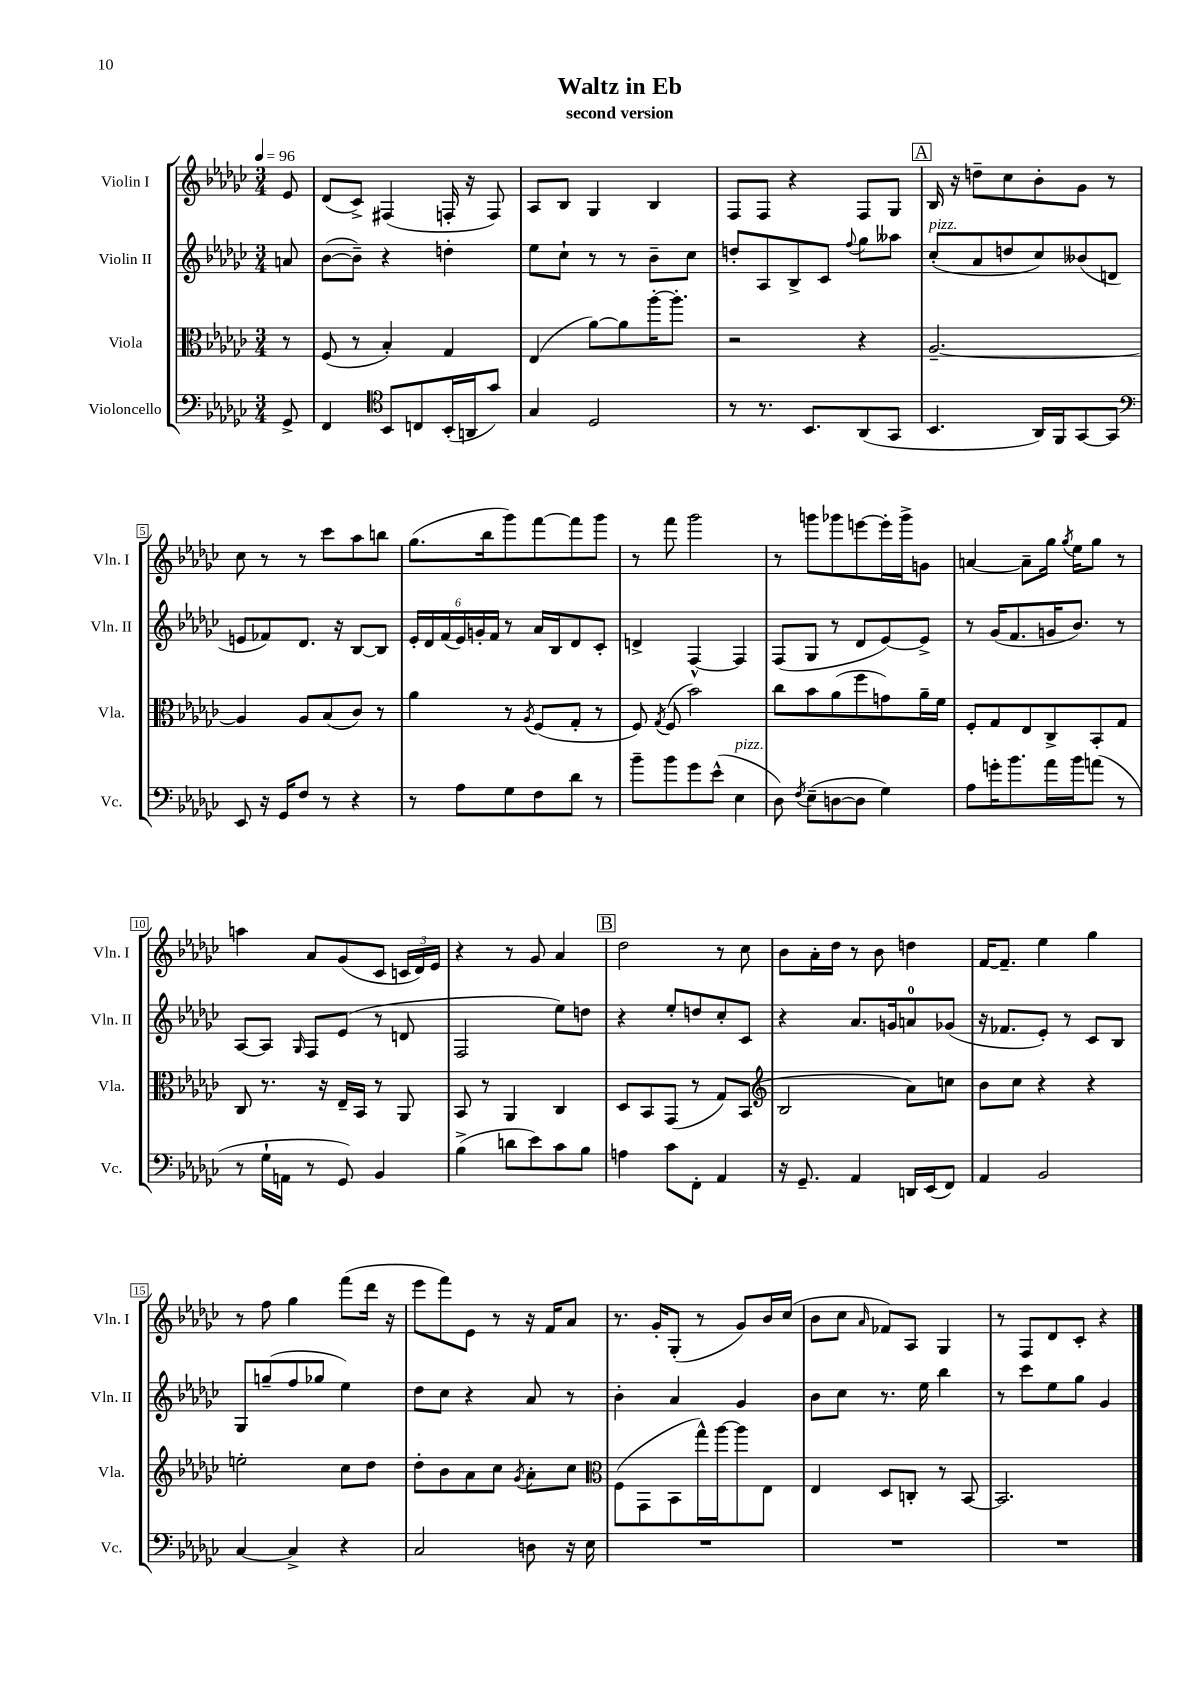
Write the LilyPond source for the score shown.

\header { title = "Waltz in Eb" subtitle = "second version" }
<<
\new StaffGroup <<
\new Staff = "s0" \with { instrumentName = "Violin I" shortInstrumentName = "Vln. I" } {
    \clef treble \key ges \major \numericTimeSignature \time 3/4 \partial 8 \tempo 4 = 96
    \autoBeamOff ees'8 |
    des'8[( ces'8]->) fis4( f16-. r16 f8) |
    aes8[ bes8] ges4 bes4 |
    f8[ f8] r4 f8[ ges8] |
    \mark \markup { \box "A" } bes16 r16 d''8[-- ces''8 bes'8-. ges'8] r8 |
    ces''8 r8 r8 ces'''8[ aes''8 b''8] |
    ges''8.[( bes''16 ges'''8) f'''8~ f'''8 ges'''8] |
    r8 f'''8 ges'''2 |
    r8 g'''8[ ges'''8 e'''8~ e'''16-. ges'''16-> g'8] |
    a'4~ a'8[-- ges''16] \acciaccatura { ges''8 } ees''16[ ges''8] r8 |
    a''4 aes'8[ ges'8( ces'8] \tuplet 3/2 { c'16[ des'16) ees'16] } |
    r4 r8 ges'8 aes'4 |
    \mark \markup { \box "B" } des''2 r8 ces''8 |
    bes'8[ aes'16-. des''16] r8 bes'8 d''4 |
    f'16[~ f'8.]-- ees''4 ges''4 |
    r8 f''8 ges''4 f'''8[( des'''16] r16 |
    ees'''8[ f'''8) ees'8] r8 r16 f'16[ aes'8] |
    r8. ges'16[-. ges8]-.( r8 ges'8[) bes'16 ces''16]( |
    bes'8[ ces''8] \grace { aes'16 } fes'8[) aes8] ges4 |
    r8 f8[ des'8 ces'8]-. r4 \bar "|." |
}
\new Staff = "s1" \with { instrumentName = "Violin II" shortInstrumentName = "Vln. II" } {
    \clef treble \key ges \major \numericTimeSignature \time 3/4 \partial 8
    \autoBeamOff a'8 |
    bes'8[~( bes'8]--) r4 d''4-. |
    ees''8[ ces''8]-! r8 r8 bes'8[-- ces''8] |
    d''8[-. aes8 bes8-> ces'8] \appoggiatura { f''8 } ges''8[ aeses''8] |
    \mark \markup { \box "A" } ces''8[-.^\markup { \italic "pizz." }( aes'8 d''8 ces''8) beses'8( d'8] |
    e'8[ fes'8) des'8.] r16 bes8[~ bes8] |
    \tuplet 6/4 { ees'16[-. des'16 f'16( ees'16) g'16-. f'16] } r8 aes'16[ bes16 des'8 ces'8]-. |
    d'4-> f4~-^ f4 |
    f8[( ges8] r8 des'8[ ees'8~) ees'8]-> |
    r8 ges'16[( f'8. g'16 bes'8.]) r8 |
    aes8[~ aes8] \grace { ges16 } f8[ ees'8]( r8 d'8 |
    f2 ees''8[) d''8] |
    \mark \markup { \box "B" } r4 ees''8[-. d''8 ces''8-. ces'8] |
    r4 aes'8.[ g'16 a'8-0 ges'8]( |
    r16 fes'8.[ ees'8]-.) r8 ces'8[ bes8] |
    ges8[ g''8--( f''8 ges''8] ees''4) |
    des''8[ ces''8] r4 aes'8 r8 |
    bes'4-. aes'4 ges'4 |
    bes'8[ ces''8] r8. ees''16 bes''4 |
    r8 ces'''8[ ees''8 ges''8] ges'4 \bar "|." |
}
\new Staff = "s2" \with { instrumentName = "Viola" shortInstrumentName = "Vla." } {
    \clef alto \key ges \major \numericTimeSignature \time 3/4 \partial 8
    \autoBeamOff r8 |
    f8( r8 bes4-.) ges4 |
    ees4( aes'8[~) aes'8 aes''16~-. aes''8.]-. |
    r2 r4 |
    \mark \markup { \box "A" } aes2.~-- |
    aes4 aes8[ bes8( ces'8]) r8 |
    aes'4 r8 \acciaccatura { aes8 } f8[( ges8]-. r8 |
    f8) \acciaccatura { ges8 } f8( bes'2) |
    ces''8[ bes'8 aes'8( f''8 g'8) aes'16-- f'16] |
    f8[-. ges8 ees8 ces8-> bes,8-. ges8] |
    ces8 r8. r16 ees16[-- bes,16] r8 aes,8 |
    bes,8 r8 aes,4 ces4 |
    \mark \markup { \box "B" } des8[ bes,8 ges,8]( r8 ges8[) bes,8]( |
    \clef treble bes2 aes'8[) c''8] |
    bes'8[ ces''8] r4 r4 |
    e''2-. ces''8[ des''8] |
    des''8[-. bes'8 aes'8 ces''8] \acciaccatura { ges'8 } aes'8[-. ces''8] |
    \clef alto f8[( ges,8 bes,8 ges''16-^) aes''16~ aes''8 ees8] |
    ees4 des8[ c8]-. r8 bes,8~ |
    bes,2. \bar "|." |
}
\new Staff = "s3" \with { instrumentName = "Violoncello" shortInstrumentName = "Vc." } {
    \clef bass \key ges \major \numericTimeSignature \time 3/4 \partial 8
    \autoBeamOff ges,8-> |
    f,4 \clef tenor bes,8[ c8 bes,16-.( a,16 ges'8]) |
    ges4 des2 |
    r8 r8. bes,8.[ aes,8( ges,8] |
    \mark \markup { \box "A" } bes,4. aes,16[) f,16 ges,8~ ges,8] |
    \clef bass ees,8 r16 ges,16[ f8] r8 r4 |
    r8 aes8[ ges8 f8 des'8] r8 |
    bes'8[-- bes'8 ges'8 ees'8]-^( ees4^\markup { \italic "pizz." } |
    des8) \acciaccatura { f8 } ees8[--( d8~ d8] ges4) |
    aes8[ g'16-. bes'8. aes'16 bes'16 a'8]( r8 |
    r8 ges16[-! a,16] r8 ges,8) bes,4 |
    bes4->( d'8[ ees'8) ces'8 bes8] |
    \mark \markup { \box "B" } a4 ces'8[ f,8]-. aes,4 |
    r16 ges,8.-- aes,4 d,16[ ees,16( f,8]) |
    aes,4 bes,2 |
    ces4~ ces4-> r4 |
    ces2 d8 r16 ees16 |
    R2. |
    R2. |
    R2. \bar "|." |
}
>>
>>
\layout { \context { \Score \override BarNumber.stencil = #(make-stencil-boxer 0.1 0.3 ly:text-interface::print) } }
